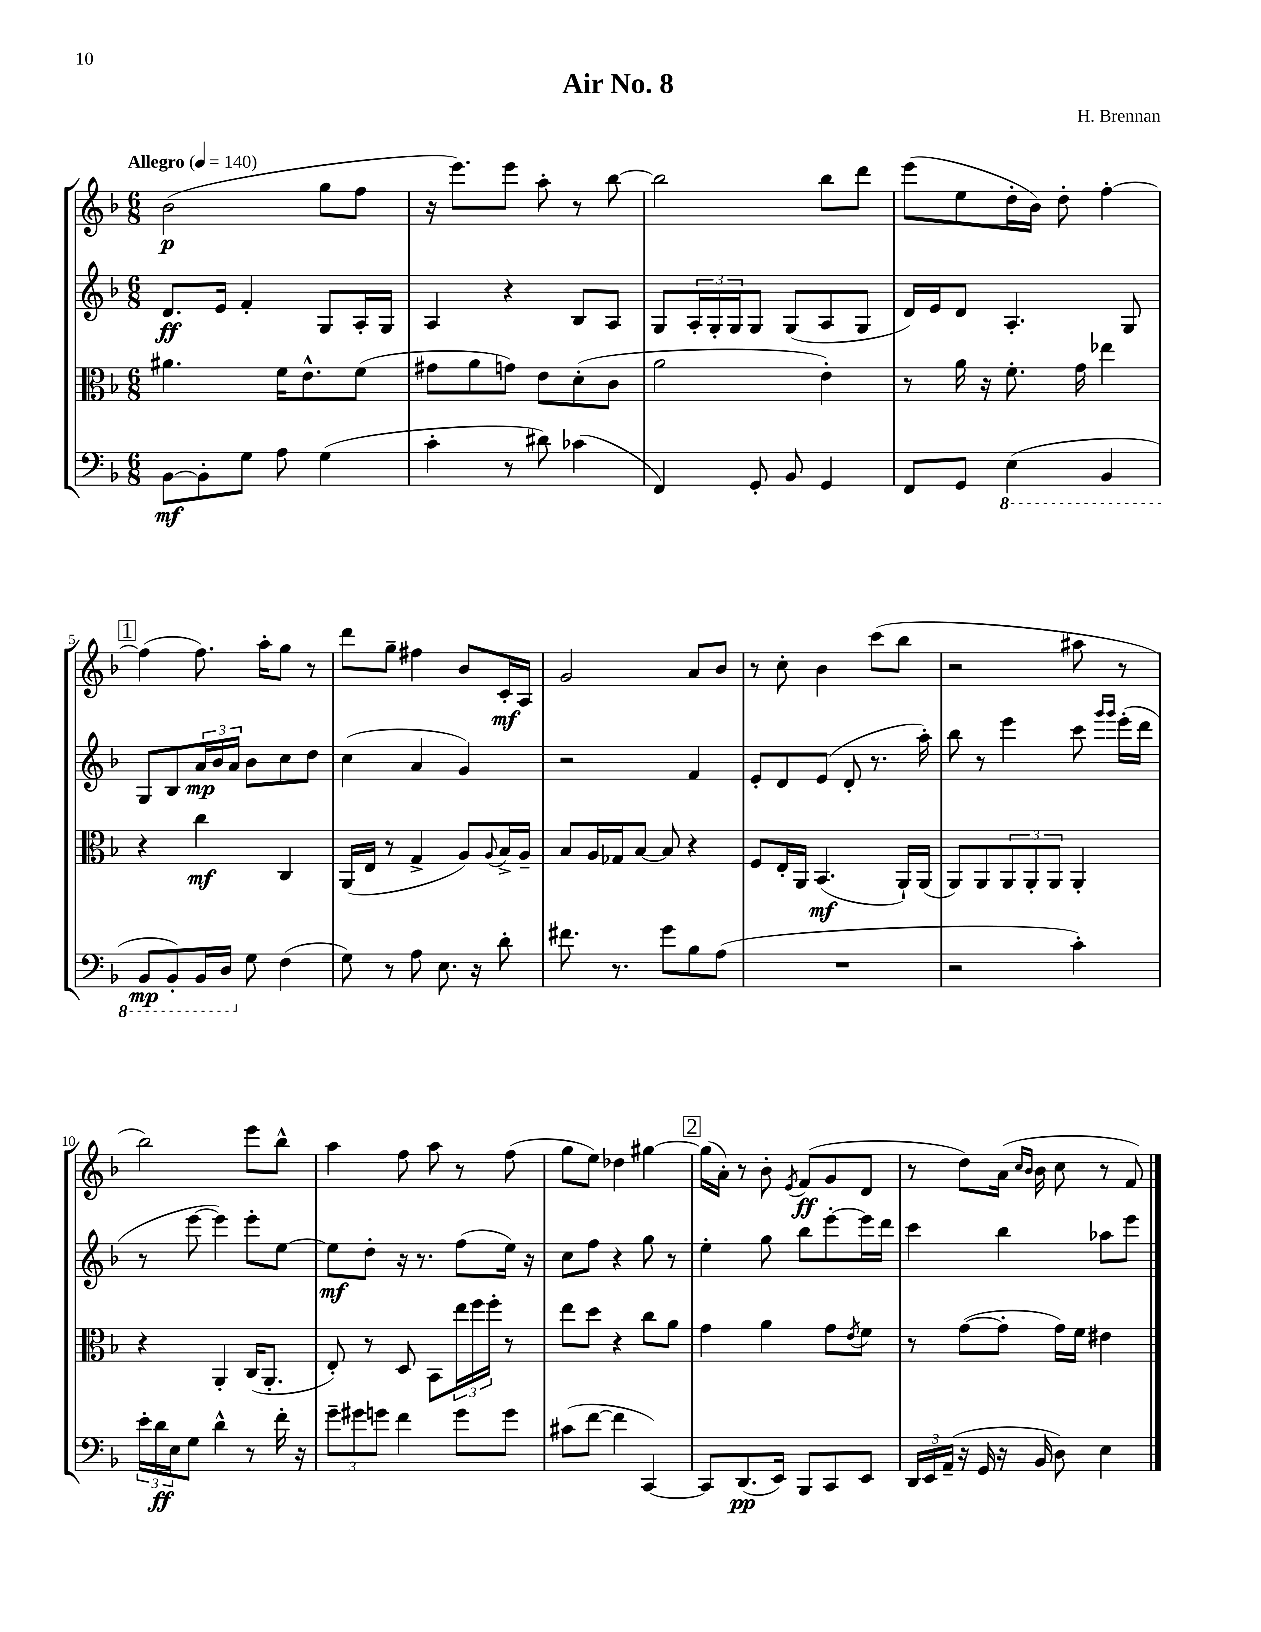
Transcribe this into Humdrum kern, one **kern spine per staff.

**kern	**kern	**kern	**kern
*staff4	*staff3	*staff2	*staff1
*clefF4	*clefC3	*clefG2	*clefG2
*k[b-]	*k[b-]	*k[b-]	*k[b-]
*M6/8	*M6/8	*M6/8	*M6/8
*MM140	*MM140	*MM140	*MM140
[8BB-	4.a#	8.d	(2b-
8BB-']	.	.	.
.	.	16e	.
8G	.	4f'	.
8A	16f	.	.
.	8.e^^	.	.
(4G	.	8G	8gg
.	(8f	16A'	8ff
.	.	16G	.
=	=	=	=
4c'	8g#	4A	16r
.	.	.	8.eee)
.	8a	.	.
8r	8g)	4r	8eee
8d#)	8e	.	8aa'
(4c-	(8d'	8B-	8r
.	8c	8A	[8bb-
=	=	=	=
4FF)	2a	8G	2bb-]
.	.	24A'	.
.	.	24G'	.
.	.	24G	.
8GG'	.	8G	.
8BB-	.	(8G	.
4GG	4e')	8A	8bb-
.	.	8G	8ddd
=	=	=	=
8FF	8r	16d)	(8eee
.	.	16e	.
8GG	16a	8d	8ee
.	16r	.	.
(4EE	8.f'	4.A'	16dd'
.	.	.	16b-)
.	.	.	8dd'
.	16g	.	.
4BBB-	4ee-	.	[4ff'
.	.	8G	.
=	=	=	=
8BBB-	4r	8G	(4ff]
8BBB-')	.	8B-	.
16BBB-	4cc	24a	8.ff)
.	.	24b-	.
16DD	.	.	.
.	.	24a	.
8G	.	8b-	.
.	.	.	16aa'
(4F	4C	8cc	8gg
.	.	8dd	8r
=	=	=	=
8G)	(16AA	(4cc	8ddd
.	16E	.	.
8r	8r	.	8gg~
8A	4G^	4a	4ff#
8.E	.	.	.
.	8A)	4g)	8b-
16r	.	.	.
.	8qqA	.	.
8d'	16B-^	.	16c'
.	16A~	.	16A
=	=	=	=
8.f#	8B-	2r	2g
.	16A	.	.
8.r	16G-	.	.
.	[8B-	.	.
8g	8B-]	.	.
8B-	4r	4f	8a
(8A	.	.	8b-
=	=	=	=
2.r	8F	8e'	8r
.	16E'	8d	8cc'
.	16AA	.	.
.	(4.BB-	(8e	4b-
.	.	8d'	.
.	.	8.r	(8ccc
.	16AA`)	.	8bb-
.	(16AA	16aa')	.
=	=	=	=
2r	8AA)	8bb-	2r
.	8AA	8r	.
.	12AA	4eee	.
.	12AA'	.	.
.	12AA	.	.
4c')	4AA'	8ccc	8aa#
.	.	16qqggg	.
.	.	16qqggg	.
.	.	(16eee'	8r
.	.	16ddd	.
=	=	=	=
24e'	4r	8r	2bb-)
24d	.	.	.
24E	.	.	.
8G	.	[8eee	.
4d^^	4AA'	4eee])	.
8r	(16C	8eee'	8eee
.	8.AA'	.	.
16f'	.	[8ee	8bb-^^
16r	.	.	.
=	=	=	=
12g~	8E')	8ee]	4aa
12g#	.	.	.
.	8r	8dd'	.
12g	.	.	.
4f	8D	16r	8ff
.	.	8.r	.
.	8BB-	.	8aa
8g	24ee	(8ff	8r
.	24ff	.	.
.	24ff'	.	.
8g	8r	16ee)	(8ff
.	.	16r	.
=	=	=	=
(8c#	8ee	8cc	8gg
[8f	8dd	8ff	8ee)
4f]	4r	4r	4dd-
[4CC)	8cc	8gg	[4gg#
.	8a	8r	.
=	=	=	=
8CC]	4g	4ee'	(16gg#]
.	.	.	16a')
(8.DD	.	.	8r
.	4a	8gg	8b-'
16EE)	.	.	.
.	.	.	8qe
8BBB-	.	8bb-	(8f
8CC	8g	[8eee'	8g
.	8qe	.	.
8EE	8f	16eee]	8d
.	.	16ddd	.
=	=	=	=
24DD	8r	4ccc	8r
24EE	.	.	.
(24AA~	.	.	.
16r	([8g	.	8dd)
16GG	.	.	.
16r	8g']	4bb-	(16a
.	.	.	16qqcc
.	.	.	16qqb-
16BB-	.	.	16b-
8D)	16g)	.	8cc
.	16f	.	.
4E	4e#	8aa-	8r
.	.	8eee	8f)
==	==	==	==
*-	*-	*-	*-
